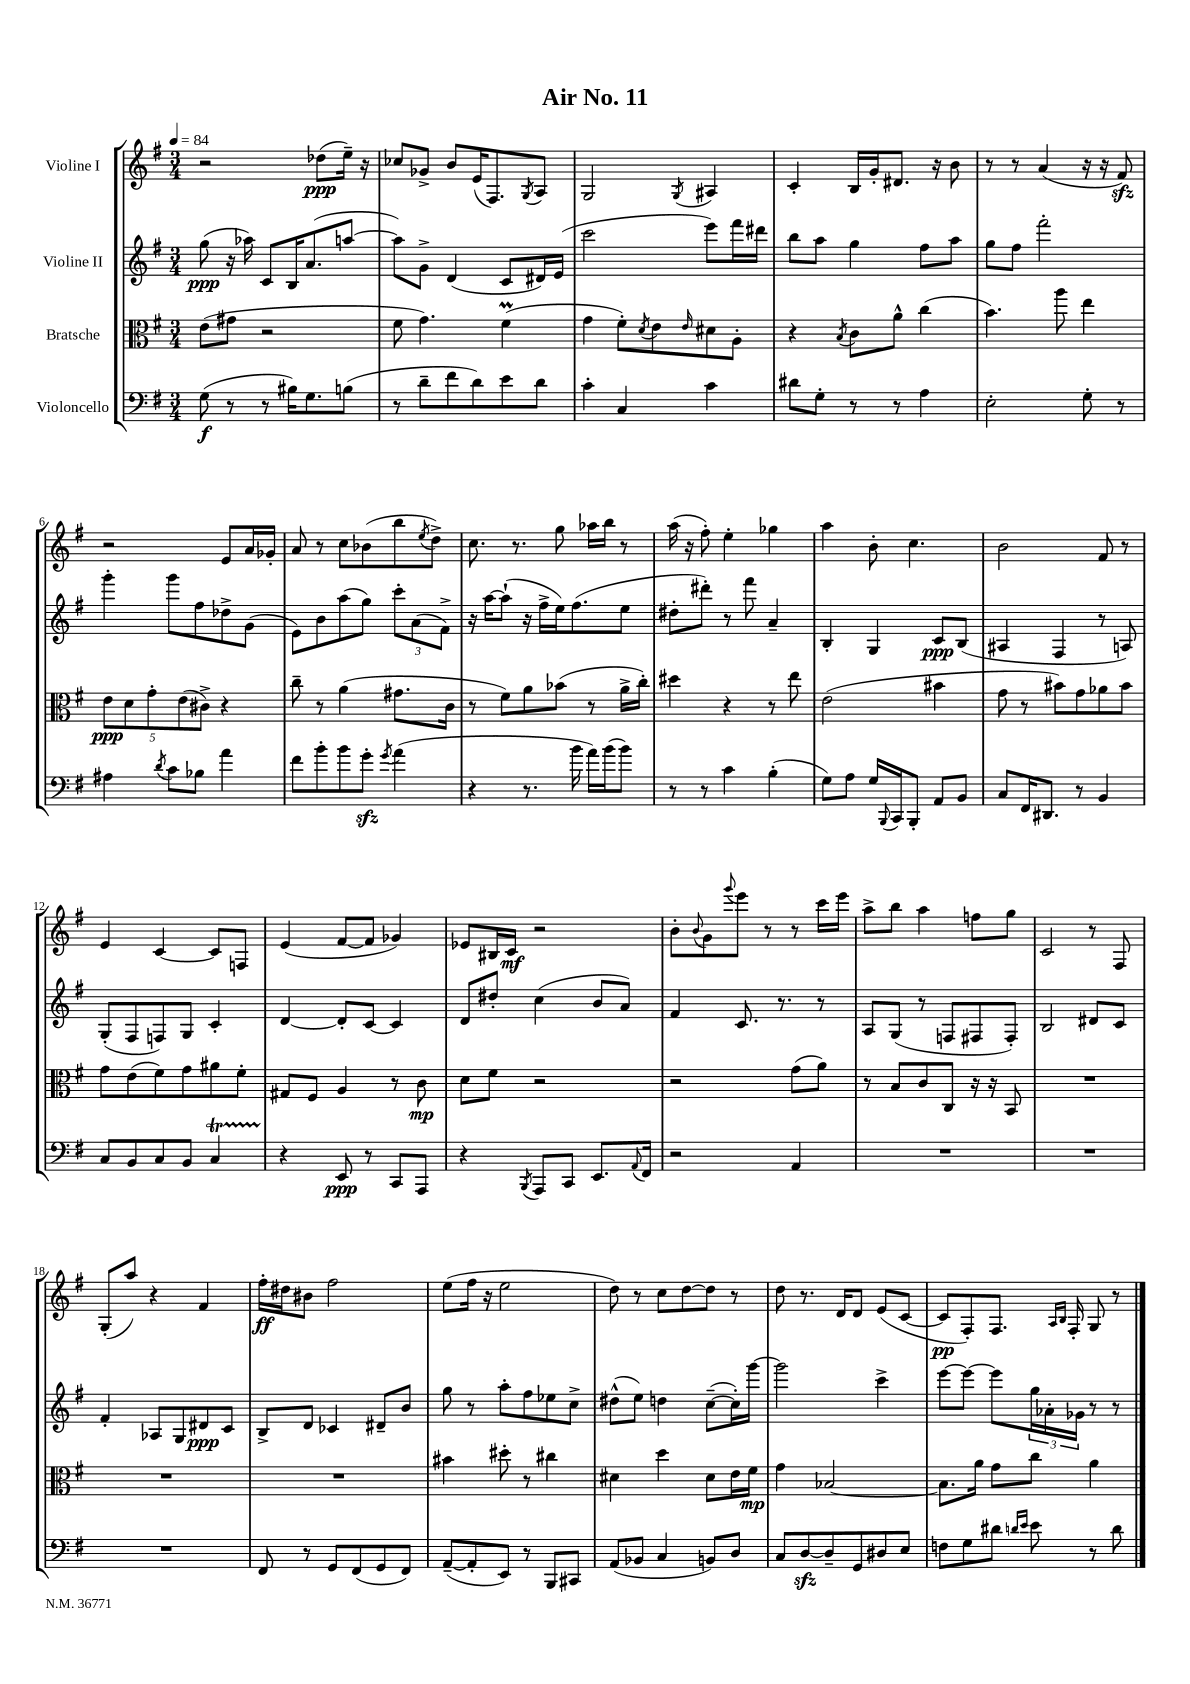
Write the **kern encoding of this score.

**kern	**kern	**kern	**kern
*staff4	*staff3	*staff2	*staff1
*clefF4	*clefC3	*clefG2	*clefG2
*k[f#]	*k[f#]	*k[f#]	*k[f#]
*M3/4	*M3/4	*M3/4	*M3/4
*MM84	*MM84	*MM84	*MM84
(8G\	(8e\L	(8gg\	2r
8r	8g#\J	16r	.
.	.	16aa-\)	.
8r	2r	8c/L	.
16B#\LK)	.	16B/K	.
8.G\	.	(8.a/	.
.	.	.	(8dd-\L
(8B\J	.	[8aa/J	16ee~\Jk)
.	.	.	16r
=	=	=	=
8r	8f#\	8aa\]L)	8cc-/L
8d~\L	4.g\)	8g^\J	8g-^/J
8f#\	.	(4d/	8b/L
8d\)	.	.	(16e/K
.	.	.	8.F#/)
8e\	(4f#\	8c/L	.
.	.	.	8qG/
8d\J	.	16d#/L)	8A/J
.	.	(16e/JJ	.
=	=	=	=
4c'\	4g\	2ccc\	2G/
4C/	8f#'\L)	.	.
.	8qd/	.	.
.	8e\	.	.
.	16qqe/	.	8qG/
4c\	8d#\	8eee\L)	4A#/
.	8A'\J	16fff#\L	.
.	.	16ddd#\JJ	.
=	=	=	=
8d#\L	4r	8bb\L	4c'/
8G'\J	.	8aa\J	.
.	8qB/	.	.
8r	8c\L	4gg\	16B/LL
.	.	.	16g'/J
8r	8a^^\J	.	8.d#/J
4A\	(4cc\	8ff#\L	.
.	.	.	16r
.	.	8aa\J	8b\
=	=	=	=
2E'\	4.b\)	8gg\L	8r
.	.	8ff#\J	8r
.	.	2fff#'\	(4a/
.	8aa\	.	.
8G'\	4ee\	.	16r
.	.	.	16r
8r	.	.	8f#/)
=	=	=	=
4A#\	10e\L	4ggg'\	2r
.	10d\	.	.
.	10g'\	.	.
8qd/	.	.	.
8c\L	.	8ggg\L	.
.	(10e\	.	.
8B-\J	.	8ff#\	.
.	10c#^\J)	.	.
4a\	4r	8dd-^\	8e/L
.	.	(8g\J	16a/L
.	.	.	16g-'/JJ
=	=	=	=
8f#\L	8cc~\	8e\L)	8a/
8b'\	8r	8b\	8r
8b\	(4a\	(8aa\	8cc\L
8g'\J	.	8gg\J)	(8b-\
8qg/	.	.	.
(4a\	8.g#\L	12ccc'\L	8bb\
.	.	(12a\	.
.	.	.	8qee/
.	.	.	8dd^\J)
.	.	12f#^\J)	.
.	16c\Jk	.	.
=	=	=	=
4r	8r	16r	8.cc\
.	.	[16aa\LK	.
.	8f#\L)	(8aa`\]J	.
.	.	.	8.r
8.r	8a\	16r	.
.	.	16ff#^\LL	.
.	(8b-\J	16ee\J)	8gg\
16b\	.	(8.ff#\	.
16a\LL)	8r	.	16aa-\LL
(16b\J	.	.	16bb\JJ
8b\J)	16a^\LL	8ee\J	8r
.	16cc'\JJ)	.	.
=	=	=	=
8r	4dd#\	8dd#'\L	(16aa\
.	.	.	16r
8r	.	8ddd#'\J)	8ff#'\)
4c\	4r	8r	4ee'\
.	.	8fff#\	.
(4B'\	8r	4a~/	4gg-\
.	8ee\	.	.
=	=	=	=
8G\L)	(2e\	4B'/	4aa\
8A\J	.	.	.
16G/LL	.	4G/	8b'\
8qqBBB/	.	.	.
16CC/J	.	.	.
8BBB'/J	.	.	4.cc\
8AA/L	4b#\	8c/L	.
8BB/J	.	(8B/J	.
=	=	=	=
8C/L	8g\	4A#/	2b\
16FF#/K	8r	.	.
8.DD#/J	.	.	.
.	8b#\L)	4F#/	.
8r	8g\	.	.
4BB/	8a-\	8r	8f#/
.	8b#\J	8A/)	8r
=	=	=	=
8C/L	8g\L	(8G'/L	4e/
8BB/	(8e\	8F#/	.
8C/	8f#\)	8F/)	[4c/
8BB/J	8g\	8G/J	.
4C/	8a#\	4c'/	8c/]L
.	8f#'\J	.	8F/J
=	=	=	=
4r	8G#/L	[4d/	(4e/
.	8F#/J	.	.
8EE/	4A/	8d'/]L	[8f#/L
8r	.	[8c/J	8f#/]J
8CC/L	8r	4c/]	4g-/)
8AAA/J	8c\	.	.
=	=	=	=
4r	8d\L	8d/L	8e-/L
.	8f#\J	8dd#'/J	16B#/L
.	.	.	16c/JJ
8qBBB/	.	.	.
8AAA/L	2r	(4cc\	2r
8CC/J	.	.	.
8.EE/L	.	8b/L	.
.	.	8a/J)	.
8qqAA/	.	.	.
16FF#/Jk	.	.	.
=	=	=	=
2r	2r	4f#/	8b'\L
.	.	.	8qqb/
.	.	.	8g\
.	.	.	8qqggg/
.	.	8.c/	8eee\J
.	.	.	8r
.	.	8.r	.
4AA/	(8g\L	.	8r
.	8a\J)	8r	16ccc\LL
.	.	.	16eee\JJ
=	=	=	=
2.r	8r	8A/L	8aa^\L
.	8B/L	(8G/J	8bb\J
.	8c/	8r	4aa\
.	8C/J	8F/L	.
.	16r	8F#/	8ff\L
.	16r	.	.
.	8BB/	8F#'/J)	8gg\J
=	=	=	=
2.r	2.r	2B/	2c/
.	.	8d#/L	8r
.	.	8c/J	8F#/
=	=	=	=
2.r	2.r	4f#'/	(8G'/L
.	.	.	8aa/J)
.	.	8A-/L	4r
.	.	8G/	.
.	.	8d#/	4f#/
.	.	8c/J	.
=	=	=	=
8FF#/	2.r	8B^/L	16ff#'\LL
.	.	.	16dd#\J
8r	.	8d/J	8b#\J
8GG/L	.	4c-/	2ff#\
(8FF#/	.	.	.
8GG/	.	8d#~/L	.
8FF#/J)	.	8b/J	.
=	=	=	=
([8AA~/L	4b#\	8gg\	(8ee\L
8AA'/]	.	8r	16ff#\Jk
.	.	.	16r
8EE/J)	8dd#'\	8aa'\L	2ee\
8r	8r	8ff#\	.
8BBB/L	4cc#\	8ee-\	.
8CC#/J	.	8cc^\J	.
=	=	=	=
(8AA/L	4d#\	(8dd#^^\L	8dd\)
8BB-/J	.	8ee\J)	8r
4C/	4dd\	4dd\	8cc\L
.	.	.	[8dd\
8BB/L)	8d#\L	([8cc~\L	8dd\]J
8D/J	16e\L	16cc'\]L)	8r
.	16f#\JJ	[16ggg\JJ	.
=	=	=	=
8C/L	4g\	2ggg\]	8dd\
[8D/	.	.	8.r
8D~/]	[2B-/	.	.
.	.	.	16d/LK
8GG/	.	.	8d/J
8D#/	.	4ccc^\	(8e/L
8E/J	.	.	[8c/J
=	=	=	=
8F\L	8.B-\]L	[8eee\L	8c/]L
8G\	.	8eee\_J	8F#'/)
.	16a\Jk	.	.
8d#\J	8g\L	8eee\]L	8.F#/J
16qqd/LL	.	.	.
16qqe/JJ	.	.	.
8e\	8cc\J	24gg\L	.
.	.	24a-'\	.
.	.	.	16qqA/LL
.	.	.	16qqB/JJ
.	.	.	16F#'/
.	.	24g-\JJ	.
8r	4a\	8r	8G/
8d\	.	8r	8r
==	==	==	==
*-	*-	*-	*-
